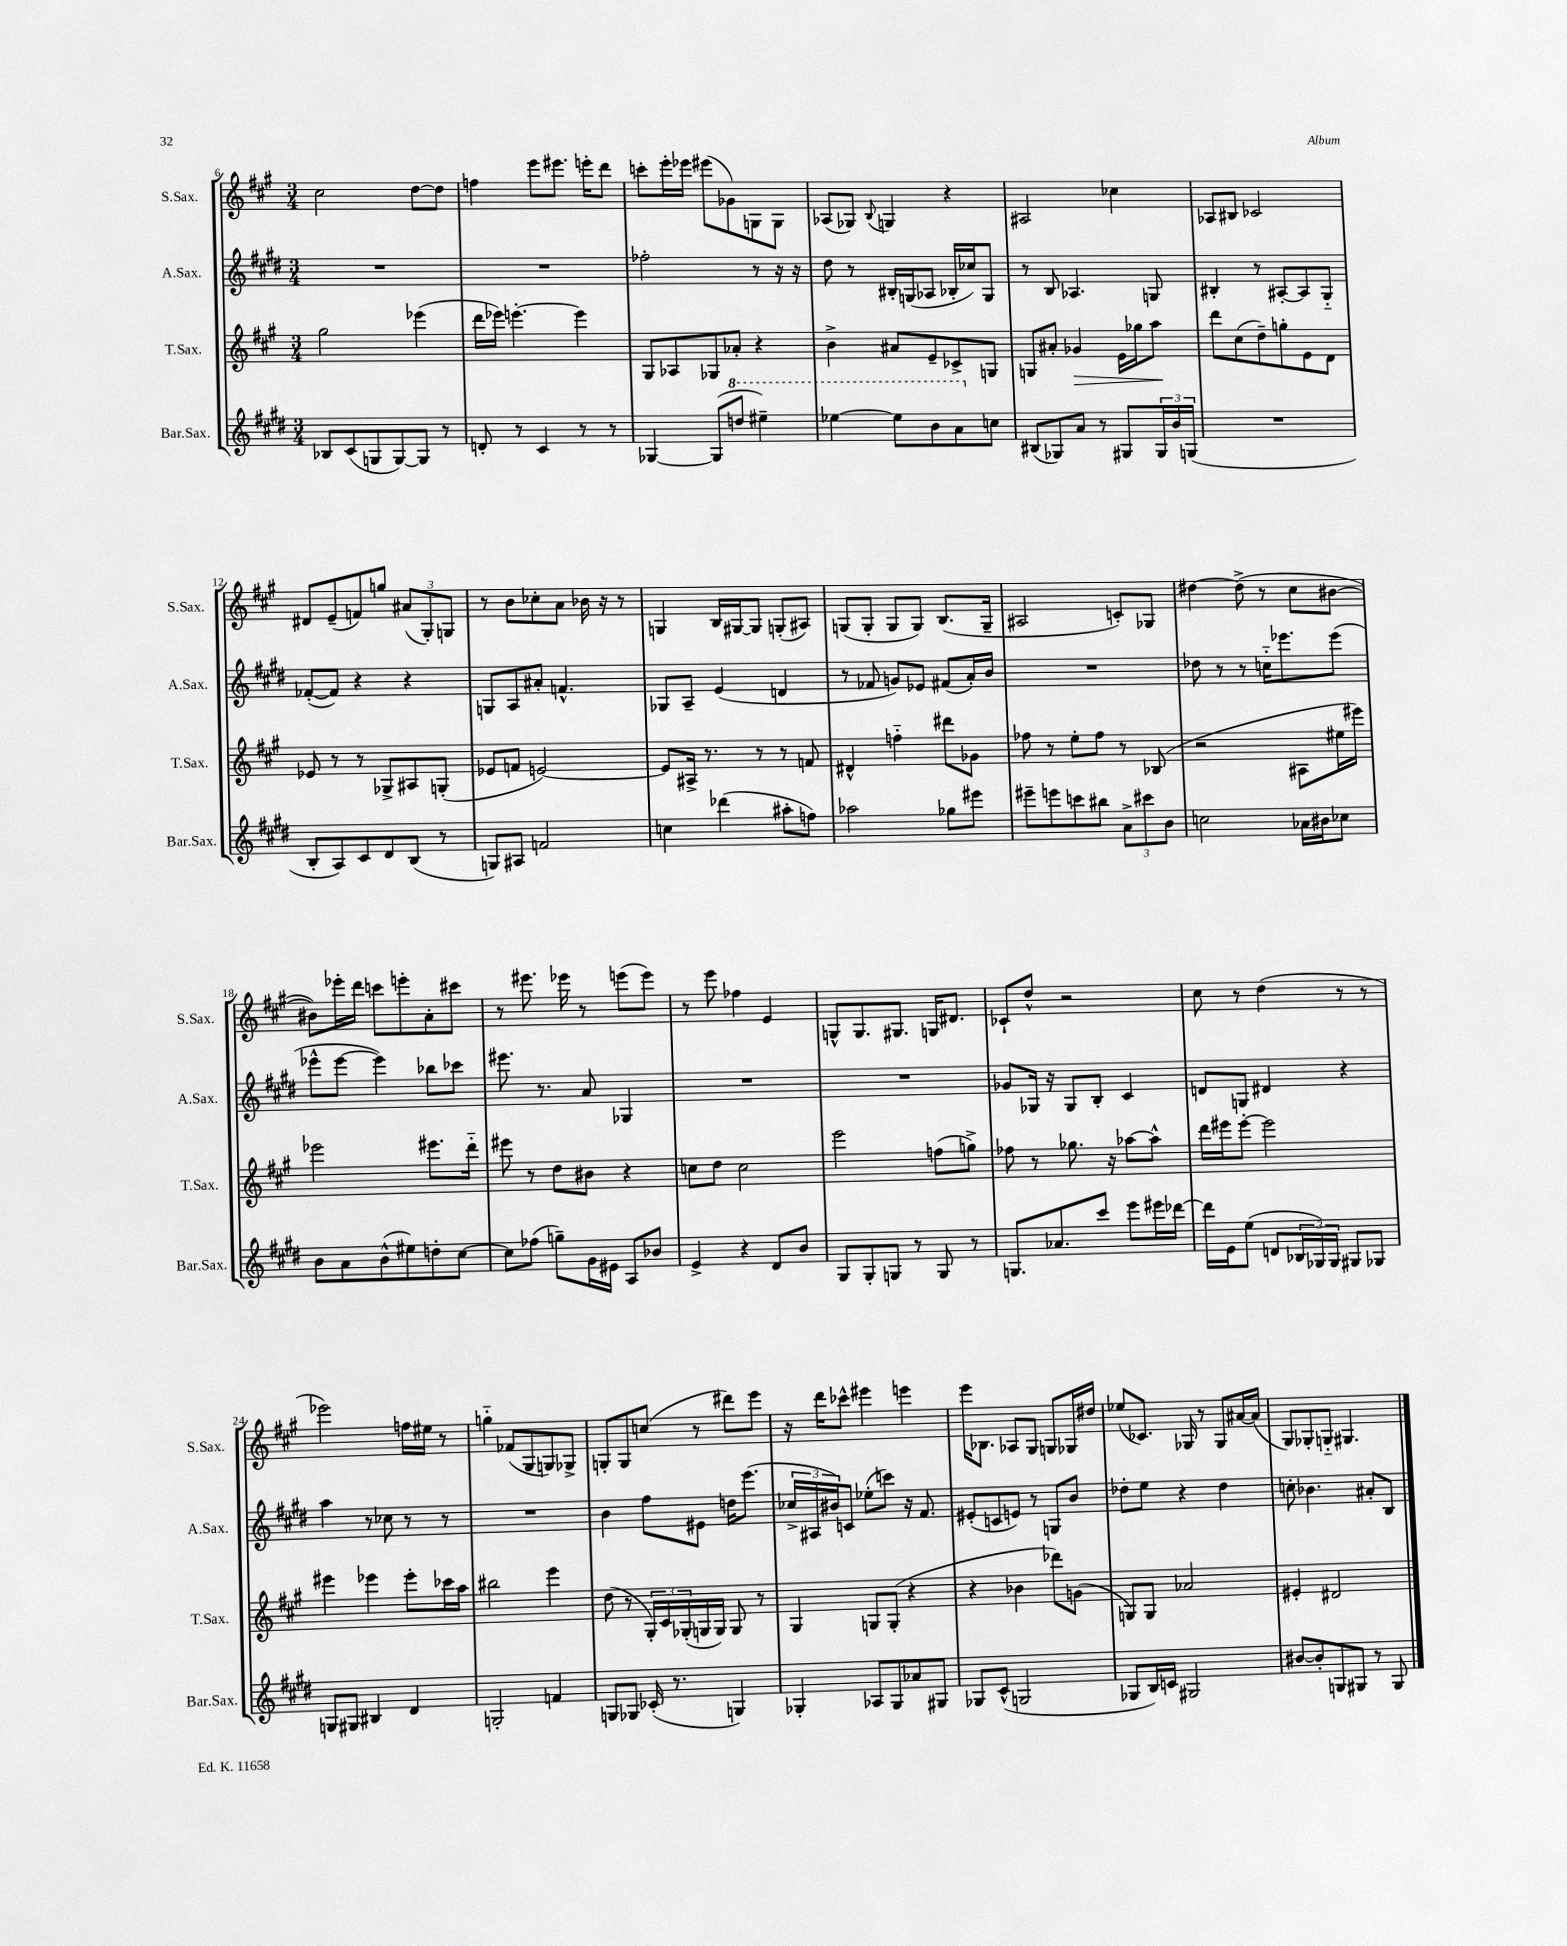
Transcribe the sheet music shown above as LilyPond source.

<<
\new StaffGroup <<
\new Staff = "s0" \with { instrumentName = "S.Sax." shortInstrumentName = "S.Sax." } {
    \clef treble \key a \major \numericTimeSignature \time 3/4
    cis''2 d''8~ d''8 |
    f''4 e'''8 eis'''8. e'''16-. d'''8 |
    c'''8-. e'''16-. ees'''16 eis'''8( ges'8) g8 g8 |
    aes8( ges8) \appoggiatura { b8 } g4 r4 |
    ais2 ces''4 |
    aes8 bis8 ces'2 |
    dis'8 e'8--( f'8) g''8 \tuplet 3/2 { ais'8( gis8-.) g8 } |
    r8 b'8 ces''8-. a'8 bes'16 r16 r8 |
    g4 b16 gis16~ gis8 g8-.( ais8) |
    g8( g8-. g8 g8) b8.( g16-- |
    ais2 c'8-.) ges8 |
    dis''4~ dis''8->( r8 cis''8 bis'8~ |
    bis'8) ees'''16-. d'''16 c'''8 e'''8-. a'8-. cis'''8 |
    r8 eis'''8. ees'''16 r8 e'''8( e'''8) |
    r8 e'''8 fes''4 e'4 |
    g8-^ g8. gis8. g16 dis'8. |
    ces'8-! d''8-^ r2 |
    cis''8 r8 d''4( r8 r8 |
    ees'''2) f''16 eis''16 r8 |
    g''4-_ fes'8( gis8 g8) ges8-> |
    g8-. g8 c''8( r8 dis'''8) e'''8 |
    r16 d'''16 ces'''8-^ eis'''4 e'''4 |
    e'''16 bes8. aes8 gis8 g8 ges16 dis''16 |
    ees''8( ces'8.) ges16 r8 ges8 ais'16~ ais'16( |
    gis8) ges8-. g8-_ gis4. \bar "|." |
}
\new Staff = "s1" \with { instrumentName = "A.Sax." shortInstrumentName = "A.Sax." } {
    \clef treble \key e \major \numericTimeSignature \time 3/4
    R2. |
    R2. |
    fes''2-. r8 r16 r16 |
    dis''8 r8 bis16-. g16( aes8 bes16-. ces''16) g8 |
    r8 b8 aes4. g8 |
    bis4-. r8 ais8~-. ais8 gis8-_ |
    fes'8~-.( fes'8) r4 r4 |
    g8 a8 ais'8-. f'4.-^ |
    ges8 a8-- e'4( d'4 |
    r8 fes'8 g'8) ees'8 fis'8( a'16-.) b'16 |
    R2. |
    des''8 r8 r8 c''16-_ ees'''8. ees'''8( |
    ees'''8-^ ees'''8~ ees'''4) bes''8 ces'''8 |
    eis'''8. r8. a'8 ges4 |
    R2. |
    R2. |
    ges'8 ges16 r16 ges8 b8-. cis'4 |
    d'8 g8 dis'4 r4 |
    a''4 r8 ces''8 r8 r8 |
    R2. |
    b'4 fis''8 eis'8 d''16 e'''8.( |
    \tuplet 3/2 { ces''16-> ais16 bis'16) } c'8 ees''8-.( c'''8) r16 fis'8. |
    eis'8-.( c'8 e'8) r8 g8 b'8 |
    des''8-. e''8 r4 des''4 |
    c''8-. bes'4. ais'8-. b8 \bar "|." |
}
\new Staff = "s2" \with { instrumentName = "T.Sax." shortInstrumentName = "T.Sax." } {
    \clef treble \key a \major \numericTimeSignature \time 3/4
    gis''2 ees'''4( |
    d'''16 ees'''16) e'''4.~-. e'''4 |
    gis8 aes8 ges8 aes'8-. r4 |
    b'4-> ais'8 e'8-- ces'8-> g8 |
    g8 ais'8-. ges'4\> e'16 ges''16 a''8\! |
    d'''8 cis''8( d''8--) g''8-. e'8 d'8 |
    ees'8 r8 r8 ges8-> ais8 g8-.( |
    ees'8 f'8 e'2~) |
    e'8 ais16-> r8. r8 r8 f'8 |
    dis'4-^ f''4-_ dis'''8 ges'8 |
    fes''8 r8 e''8-. fes''8 r8 bes8( |
    r2 ais8 eis''16 eis'''16) |
    ees'''2 eis'''8. d'''16-_ |
    eis'''8 r8 d''8 bis'8 r4 |
    c''8 d''8 c''2 |
    e'''2 f''8( g''8->) |
    fes''8 r8 ges''8. r16 aes''8~ aes''8-^ |
    d'''16 eis'''16 eis'''8~-. eis'''2 |
    eis'''4 ees'''4 ees'''8-. ces'''16 a''16 |
    bis''2 e'''4 |
    d''8( r8 \tuplet 3/2 { gis16-.) cis'16 ges16-.( } g16 g16) g8 r8 |
    gis4 g8 g8-.( r4 |
    r4 bes'4 des'''8) g'8( |
    g8) g8 aes'2 |
    eis'4-. dis'2 \bar "|." |
}
\new Staff = "s3" \with { instrumentName = "Bar.Sax." shortInstrumentName = "Bar.Sax." } {
    \clef treble \key e \major \numericTimeSignature \time 3/4
    bes8 cis'8( g8 g8~) g8 r8 |
    d'8-. r8 cis'4 r8 r8 |
    ges4~ ges8( \ottava #1 d'''8 eis'''4--) |
    ees'''4~ ees'''8 b''8 a''8 \ottava #0 c''8 |
    bis8( ges8) a'8 r8 gis8 \tuplet 3/2 { gis16 b'16 g16( } |
    R2. |
    b8-. a8) cis'8 dis'8 b8( r8 |
    g8) ais8 f'2 |
    c''4 des'''4( ais''8-. f''8) |
    aes''2 ges''8 eis'''8 |
    eis'''8-- e'''8 c'''8 bis''8 \tuplet 3/2 { a'8-> cis'''8 b'8 } |
    c''2 aes'16 bis'16 ces''8 |
    b'8 a'8 b'8-^( eis''8) d''8-. cis''8~ |
    cis''8 fes''8( g''8--) gis'16 eis'16 a8 bes'8 |
    e'4-> r4 dis'8 b'8 |
    gis8 gis8-. g8 r8 g8 r8 |
    g8. aes'8. cis'''8 e'''8 eis'''16 des'''16~ |
    des'''16 e'16 e''8( d'8 \tuplet 3/2 { bes16 ges16) ges16 } gis8 ges8 |
    g8 gis8 bis4 dis'4 |
    g2-. f'4 |
    g8 ges8 ces'16-.( r8. g4) |
    ges4-. aes8 ges8 aes'8 gis8 |
    ges8 cis'8-^( g2 |
    ges8 b16) c'16 gis2 |
    bis'8~ bis'8-. g8 gis8 r8 gis8 \bar "|." |
}
>>
>>
\layout { \context { \Score currentBarNumber = #6 } }
